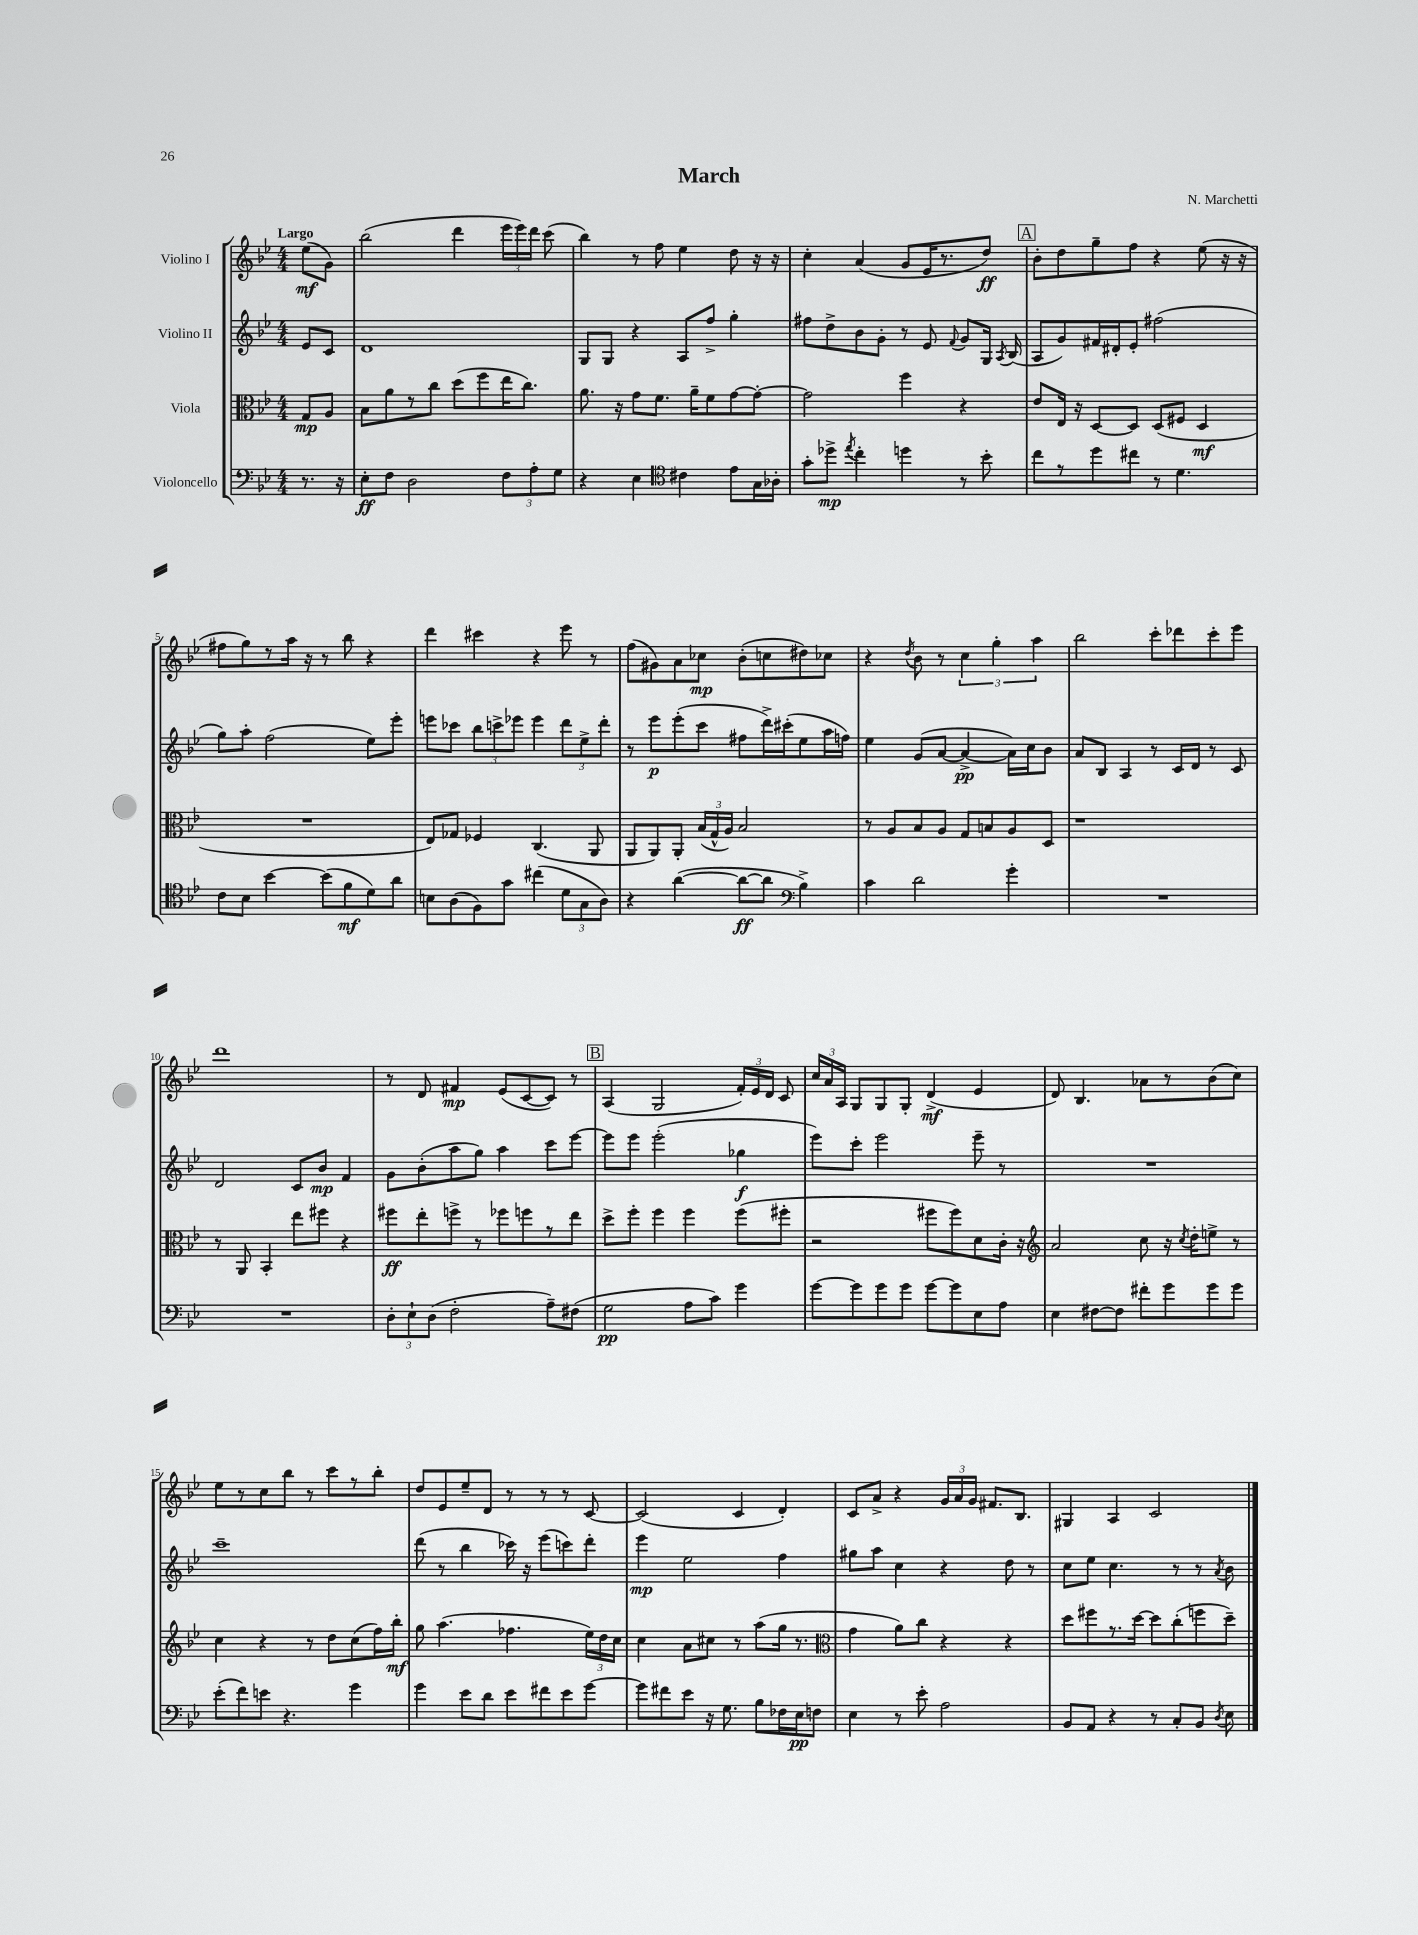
\header { title = "March" composer = "N. Marchetti" }
<<
\new StaffGroup <<
\new Staff = "s0" \with { instrumentName = "Violino I" } {
    \clef treble \key bes \major \numericTimeSignature \time 4/4 \partial 4 \tempo "Largo"
    \autoBeamOff ees''8[\mf( g'8]) |
    bes''2( d'''4 \tuplet 3/2 { ees'''16[ ees'''16) d'''16] } c'''8( |
    bes''4) r8 f''8 ees''4 d''8 r16 r16 |
    c''4-. a'4( g'8[ ees'16 r8. d''8]\ff) |
    \mark \markup { \box "A" } bes'8[-. d''8 g''8-- f''8] r4 ees''8( r16 r16 |
    fis''8[ g''8) r8 a''16] r16 r8 bes''8 r4 |
    d'''4 cis'''4 r4 ees'''8 r8 |
    f''8[( gis'8) a'8 ces''8]\mp bes'8[-.( c''8 dis''8) ces''8] |
    r4 \acciaccatura { d''8 } bes'8 r8 \tuplet 3/2 { c''4 g''4-. a''4 } |
    bes''2 c'''8[-. des'''8 c'''8-. ees'''8] |
    d'''1 |
    r8 d'8 fis'4\mp ees'8[( c'8~ c'8]) r8 |
    \mark \markup { \box "B" } a4( g2 \tuplet 3/2 { f'16[-.) ees'16 d'16] } c'8 |
    \tuplet 3/2 { c''16[ a'16 a16] } g8[ g8 g8]-. d'4->\mf( ees'4 |
    d'8) bes4. aes'8[ r8 bes'8( c''8]) |
    ees''8[ r8 c''8 bes''8] r8 c'''8[ r8 bes''8]-. |
    d''8[ ees'8 ees''8-- d'8] r8 r8 r8 c'8~ |
    c'2( c'4 d'4-.) |
    c'8[ a'8]-> r4 \tuplet 3/2 { g'16[ a'16 g'16] } fis'8.[ bes8.] |
    gis4 a4 c'2 \bar "|." |
}
\new Staff = "s1" \with { instrumentName = "Violino II" } {
    \clef treble \key bes \major \numericTimeSignature \time 4/4 \partial 4
    \autoBeamOff ees'8[ c'8] |
    d'1 |
    g8[ g8] r4 a8[ f''8]-> g''4-. |
    fis''8[ d''8-> bes'8 g'8]-. r8 ees'8 \appoggiatura { f'8 } g'8[ g16] \acciaccatura { a8 } bes16( |
    \mark \markup { \box "A" } a8[ g'8) fis'16 dis'16-. ees'8]-. fis''2( |
    g''8[) a''8]-. f''2( ees''8[) ees'''8]-. |
    e'''8[ ces'''8] \tuplet 3/2 { bes''8[ c'''8-> ees'''8] } ees'''4 \tuplet 3/2 { d'''8[ ees''8-> d'''8]-. } |
    r8 ees'''8[\p ees'''8-.( c'''8] fis''8[ d'''16->) cis'''16-.( ees''8 a''16 f''16]) |
    ees''4 g'8[( a'8]~ a'4~->\pp a'16[) c''16 bes'8] |
    a'8[ bes8] a4 r8 c'16[ d'16] r8 c'8 |
    d'2 c'8[ bes'8]\mp f'4 |
    g'8[ bes'8-.( a''8 g''8]) a''4 c'''8[ ees'''8]~ |
    \mark \markup { \box "B" } ees'''8[ ees'''8] ees'''2-.( ges''4\f |
    ees'''8[) c'''8]-. ees'''2 ees'''8-- r8 |
    R1 |
    c'''1-- |
    d'''8( r8 bes''4 ces'''16) r16 ees'''8[( c'''8) d'''8]-. |
    ees'''4\mp ees''2 f''4 |
    gis''8[ a''8] c''4 r4 d''8 r8 |
    c''8[ ees''8] c''4. r8 r8 \acciaccatura { a'8 } bes'8 \bar "|." |
}
\new Staff = "s2" \with { instrumentName = "Viola" } {
    \clef alto \key bes \major \numericTimeSignature \time 4/4 \partial 4
    \autoBeamOff g8[\mp a8] |
    bes8[ a'8 r8 c''8] d''8[( f''8 ees''16 c''8.]) |
    a'8. r16 g'8[ f'8.] a'16[-- f'8 g'8~ g'8]~-. |
    g'2 f''4 r4 |
    \mark \markup { \box "A" } ees'8[ ees16] r16 d8[~ d8] d8[( fis8] d4\mf |
    R1 |
    ees8[) ges8] fes4 c4.( a,8 |
    a,8[ a,8) a,8]-. \tuplet 3/2 { bes16[( g16-^ a16]) } bes2 |
    r8 a8[ bes8 a8] g8[ b8 a8 d8] |
    r1 |
    r8 a,8 bes,4-. ees''8[ fis''8] r4 |
    fis''8[\ff ees''8-. f''8]-> r8 fes''8[ f''8 r8 ees''8] |
    \mark \markup { \box "B" } d''8[-> f''8]-. f''4 f''4 f''8[( fis''8]-. |
    r2 fis''8[ fis''8) d'8 c'16]-. r16 |
    \clef treble a'2 c''8 r16 \acciaccatura { c''8 } d''16[-. e''8]-> r8 |
    c''4 r4 r8 d''8[ c''8( f''16) bes''16]-.\mf |
    g''8 a''4.( fes''4. \tuplet 3/2 { ees''16[) d''16 c''16] } |
    c''4 a'8[ cis''8] r8 a''8[( g''16] r8. |
    \clef alto g'4 a'8[) c''8] r4 r4 |
    d''8[ fis''8 r8. d''16]~ d''8[ c''8-.( f''8 d''8]--) \bar "|." |
}
\new Staff = "s3" \with { instrumentName = "Violoncello" } {
    \clef bass \key bes \major \numericTimeSignature \time 4/4 \partial 4
    \autoBeamOff r8. r16 |
    ees8[-.\ff f8] d2 \tuplet 3/2 { f8[ a8-. g8] } |
    r4 ees4 \clef tenor cis'4 ees'8[ g16 aes16]-. |
    g'8[-. des''8]->\mp \acciaccatura { ees''8 } c''4-. d''4 r8 bes'8-. |
    \mark \markup { \box "A" } c''8[ r8 d''8 cis''8] r8 d'4. |
    c'8[ bes8] bes'4~ bes'8[( f'8\mf d'8) a'8] |
    b8[ a8( f8) g'8] cis''4( \tuplet 3/2 { d'8[ g8 a8]) } |
    r4 a'4~( a'8[~\ff a'8] \clef bass bes4->) |
    c'4 d'2 g'4-. |
    R1 |
    R1 |
    \tuplet 3/2 { d8[-. ees8-! d8]( } f2-. a8[--) fis8]( |
    \mark \markup { \box "B" } g2\pp a8[ c'8]) g'4 |
    g'8[~ g'8 g'8 g'8] g'8[~ g'8 ees8 a8] |
    ees4 fis8[~ fis8] fis'8[-. g'8 g'8 g'8] |
    ees'8[-.( f'8) e'8] r4. g'4 |
    g'4 ees'8[ d'8] ees'8[ fis'8 ees'8 g'8]~ |
    g'8[ fis'8 ees'8] r16 g8. bes8[ fes16 ees16\pp f8] |
    ees4 r8 ees'8-. a2 |
    bes,8[ a,8] r4 r8 c8[-. bes,8] \acciaccatura { d8 } ees8 \bar "|." |
}
>>
>>
